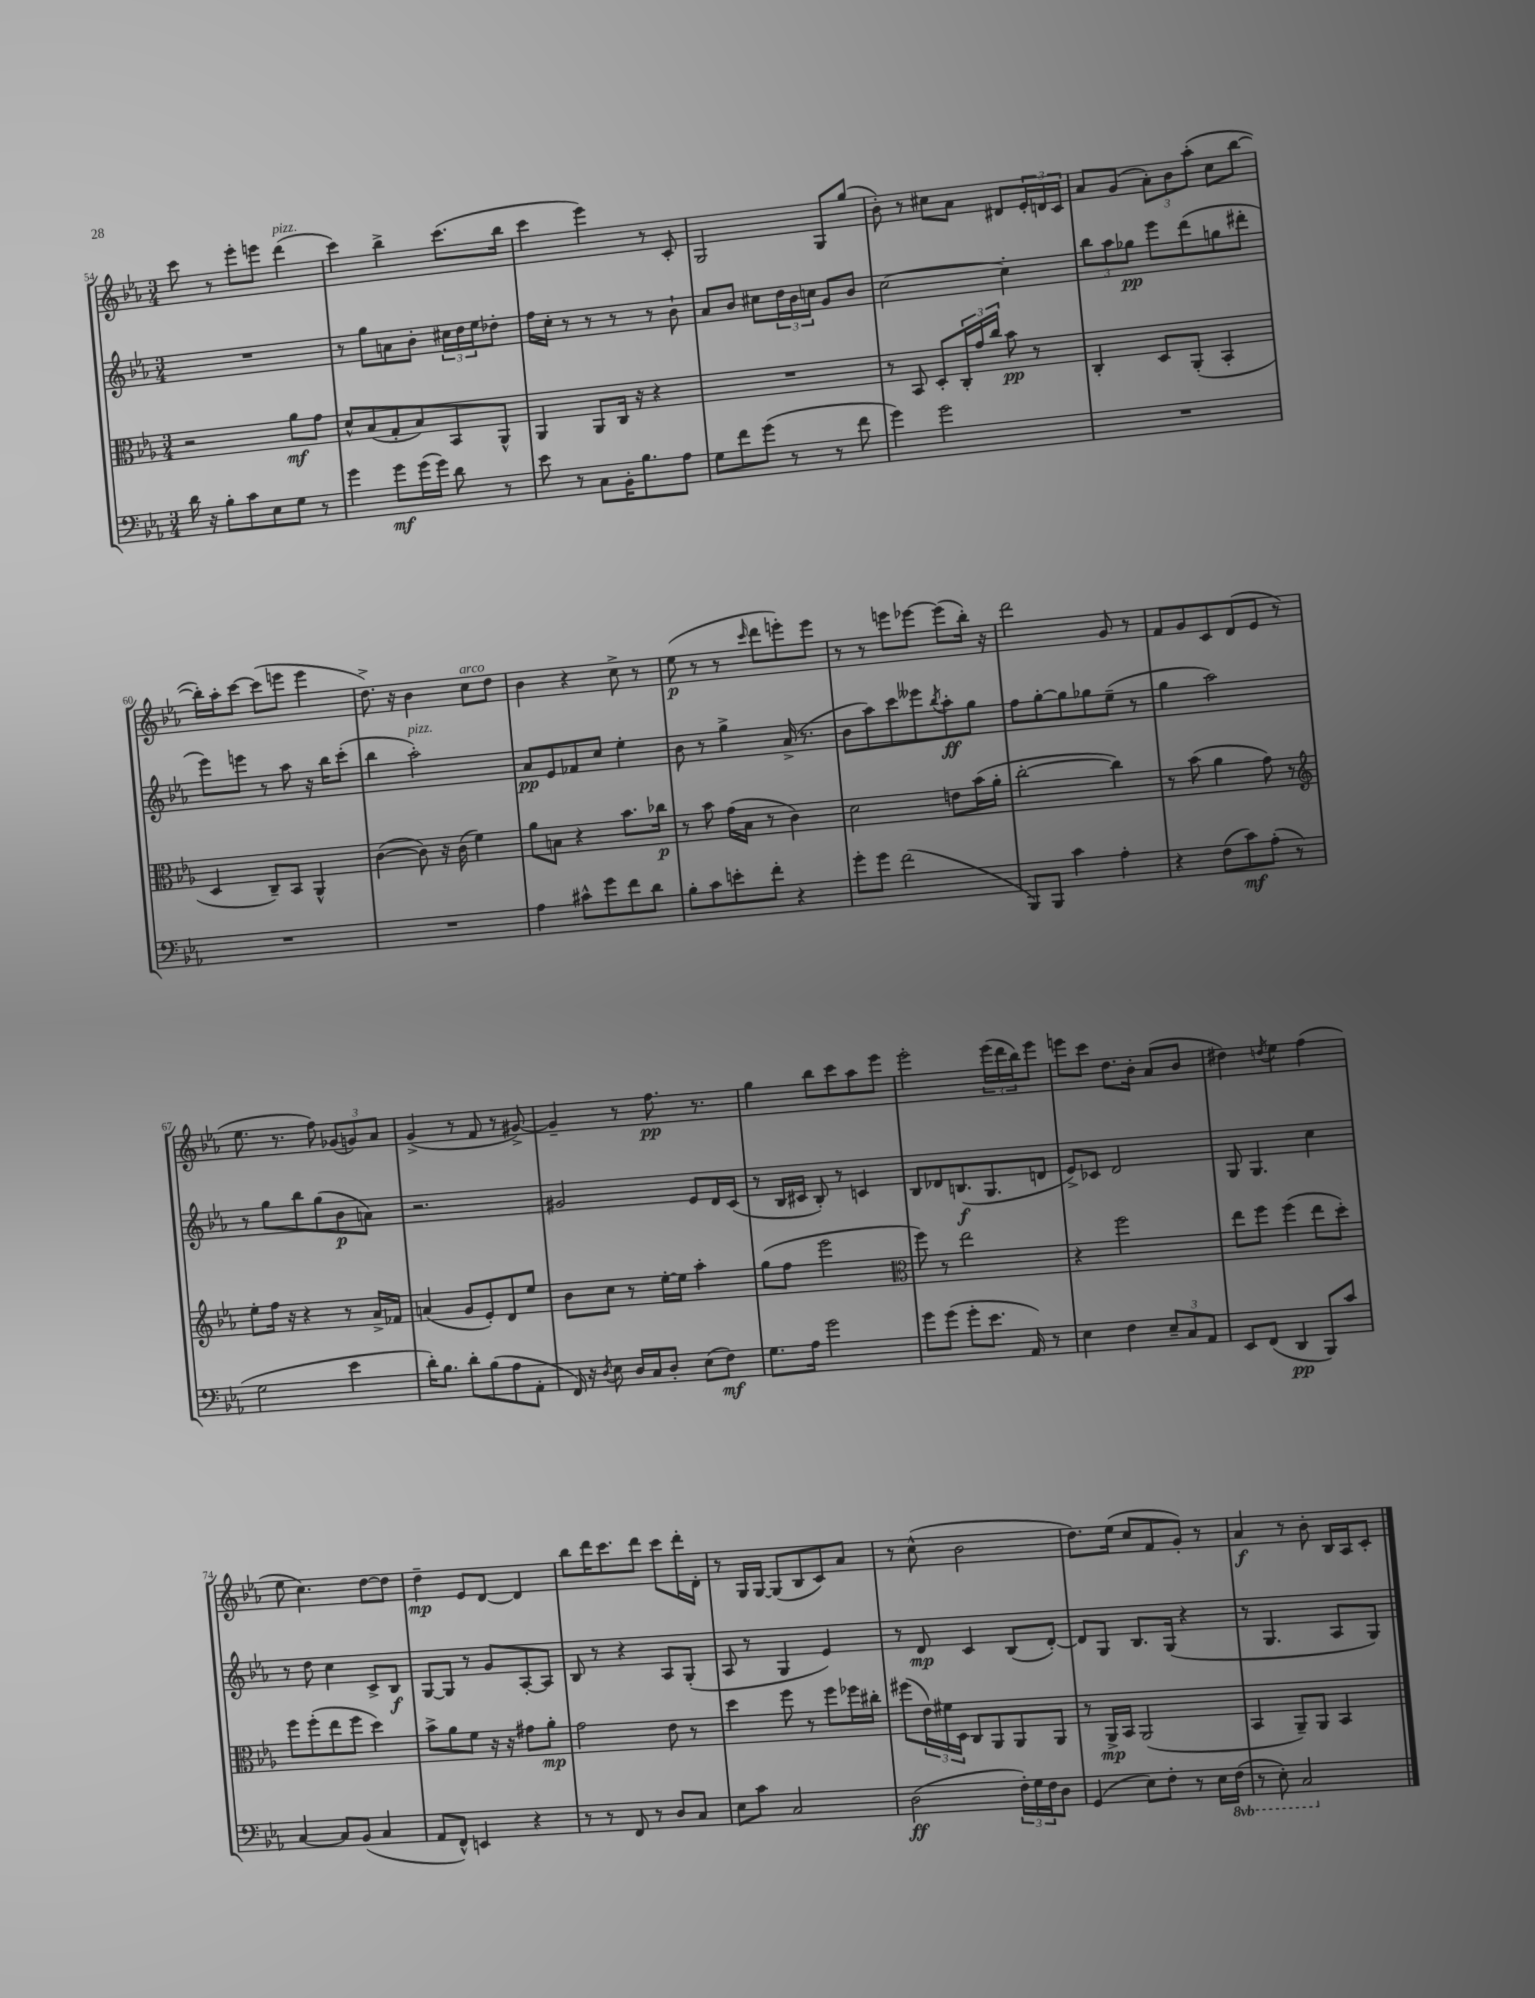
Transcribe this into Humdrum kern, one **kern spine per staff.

**kern	**dynam	**kern	**dynam	**kern	**dynam	**kern	**dynam
*part4	*part4	*part3	*part3	*part2	*part2	*part1	*part1
*staff4	*staff4	*staff3	*staff3	*staff2	*staff2	*staff1	*staff1
*clefF4	*	*clefC3	*	*clefG2	*	*clefG2	*
*k[b-e-a-]	*	*k[b-e-a-]	*	*k[b-e-a-]	*	*k[b-e-a-]	*
*M3/4	*	*M3/4	*	*M3/4	*	*M3/4	*
=54	=54	=54	=54	=54	=54	=54	=54
16d\	.	2r	.	2.r	.	8ccc\	.
16r	.	.	.	.	.	.	.
8B-'\L	.	.	.	.	.	8r	.
8c\	.	.	.	.	.	8eee-'\L	.
8E-\	.	.	.	.	.	8eeen\J	.
!	!	!	!	!	!	!LO:TX:a:i:t=pizz.	!
8G\J	.	8a-\L	mf	.	.	(4ddd\	.
8r	.	8g\J	.	.	.	.	.
=55	=55	=55	=55	=55	=55	=55	=55
4g\	.	8d^^/L	.	8r	.	4ccc\)	.
.	.	(8B-/	.	8gg\L	.	.	.
8g\L	mf	8G'/	.	8an\	.	4bb-^\	.
(16g\L	.	8B-/)	.	8b-'\J	.	.	.
16g\JJ)	.	.	.	.	.	.	.
8d\	.	8BB-/	.	24cc#X\LL	.	(8.ccc\L	.
.	.	.	.	24dd\	.	.	.
.	.	.	.	24ee-\J	.	.	.
8r	.	8AA-^^/J	.	8dd-X'\J	.	.	.
.	.	.	.	.	.	16bb-\Jk	.
=56	=56	=56	=56	=56	=56	=56	=56
8e-\	.	4AA-/	.	16ff\LL	.	4ccc\	.
.	.	.	.	16cc'\JJ	.	.	.
8r	.	.	.	8r	.	.	.
8C\L	.	8AA-/L	.	8r	.	4eee-\)	.
16BB-'\K	.	16C/Jk	.	8r	.	.	.
8.B-\	.	16r	.	.	.	.	.
.	.	4r	.	8r	.	8r	.
8A-\J	.	.	.	8b-`\	.	8c'/	.
=57	=57	=57	=57	=57	=57	=57	=57
8G\L	.	2.r	.	8a-/L	.	2G/	.
8f\	.	.	.	8b-/J	.	.	.
(8g\J	.	.	.	8cc#X\L	.	.	.
8r	.	.	.	24dd\L	.	.	.
.	.	.	.	24b-\	.	.	.
.	.	.	.	24ccn\JJ	.	.	.
8r	.	.	.	8g/L	.	8G/L	.
8f\	.	.	.	8b-/J	.	(8gg/J	.
=58	=58	=58	=58	=58	=58	=58	=58
4g\)	.	8r	.	[2cc\	.	8b-'\)	.
.	.	8BB-/	.	.	.	8r	.
2g\	.	8D'/L	.	.	.	8cc#X\L	.
.	.	24C'/L	.	.	.	8a-\J	.
.	.	24g/	.	.	.	.	.
.	.	24cc/JJ	.	.	.	.	.
.	.	8b-\	pp	4cc'\]	.	8d#X/L	.
.	.	8r	.	.	.	24e-'/L	.
.	.	.	.	.	.	24dn/	.
.	.	.	.	.	.	24c/JJ	.
=59	=59	=59	=59	=59	=59	=59	=59
2.r	.	4C'/	.	12bb-\L	.	8a-/L	.
.	.	.	.	12aa-\	.	.	.
.	.	.	.	.	.	(8g/J	.
.	.	.	.	12gg-X\J	pp	.	.
.	.	8D/L	.	8eee-\L	.	12a-'\L)	.
.	.	.	.	.	.	12b-\	.
.	.	(8AA-'/J	.	(8ddd\	.	.	.
.	.	.	.	.	.	(12aa-'\J	.
.	.	4BB-'/	.	8ggn\	.	8cc\L	.
.	.	.	.	8ddd#X'\J	.	[8bb-\J	.
!!LO:LB:g=z
=60	=60	=60	=60	=60	=60	=60	=60
2.r	.	4D/	.	8eee-\L)	.	16bb-'\LL])	.
.	.	.	.	.	.	16aa-'\J	.
.	.	.	.	8eeen\J	.	[8ccc\J	.
.	.	8C~/L)	.	8r	.	(8ccc\L]	.
.	.	8BB-/J	.	8aa-\	.	8eeen\J	.
.	.	4AA-^^/	.	16r	.	4eee\	.
.	.	.	.	16bb-\KL	.	.	.
.	.	.	.	(8ccc'\J	.	.	.
=61	=61	=61	=61	=61	=61	=61	=61
2.r	.	([4c\	.	4bb-\	.	8.dd^\)	.
.	.	.	.	.	.	16r	.
!	!	!	!	!LO:TX:a:i:t=pizz.	!	!	!
.	.	8c\])	.	2aa-'\)	.	4b-\	.
.	.	16r	.	.	.	.	.
.	.	(16c\	.	.	.	.	.
!	!	!	!	!	!	!LO:TX:a:i:t=arco	!
.	.	4f\)	.	.	.	8cc\L	.
.	.	.	.	.	.	8dd\J	.
=62	=62	=62	=62	=62	=62	=62	=62
4A-\	.	8a-\L	.	8a-/L	pp	4b-\	.
.	.	8Bn\J	.	8e-/	.	.	.
8c#X^^\L	.	4r	.	8f-X/	.	4r	.
8g\	.	.	.	8cc/J	.	.	.
8f\	.	8.b-\L	.	4ee-'\	.	8cc^\	.
8d\J	.	.	.	.	.	8r	.
.	.	16cc-X\Jk	p	.	.	.	.
=63	=63	=63	=63	=63	=63	=63	=63
8B-'\L	.	8r	.	8b-\	.	(8ee-\	p
8c\	.	8b-\	.	8r	.	8r	.
8en'\	.	(16g\LL	.	4gg^\	.	8r	.
.	.	16B-\JJ	.	.	.	.	.
.	.	.	.	.	.	16qqccc/	.
8f'\J	.	8r	.	.	.	8ddd\L	.
4r	.	4c\)	.	(16a-^/	.	8eeen'\)	.
.	.	.	.	8.r	.	.	.
.	.	.	.	.	.	8eee\J	.
=64	=64	=64	=64	=64	=64	=64	=64
8g'\L	.	2d\	.	8b-\L	.	8r	.
8g\J	.	.	.	8aa-\)	.	8r	.
(2f\	.	.	.	8ccc\	.	8eeen\L	.
.	.	.	.	8eee--X\	.	[8eee-X\J	.
.	.	.	.	8qbb-/	.	.	.
.	.	8en\L	.	8aa-'\	ff	(8eee-\L]	.
.	.	(16b-\L	.	8gg\J	.	16bb-'\Jk)	.
.	.	16a-'\JJ	.	.	.	16r	.
=65	=65	=65	=65	=65	=65	=65	=65
8BBB-/L)	.	[2cc'\	.	8ff\L	.	2ddd\	.
8BBB-/J	.	.	.	[8gg'\	.	.	.
4c\	.	.	.	8gg\]	.	.	.
.	.	.	.	8gg-X\	.	.	.
4A-'\	.	4cc\])	.	(8ee-~\J	.	8g/	.
.	.	.	.	8r	.	8r	.
=66	=66	=66	=66	=66	=66	=66	=66
4r	.	8r	.	4gg\	.	8f/L	.
.	.	(8b-\	.	.	.	8g/	.
(8F\L	.	4a-\	.	2aa-\)	.	8c/	.
8c\)	mf	.	.	.	.	(8d/	.
(8A-'\J	.	8g\)	.	.	.	8e-/J	.
8r	.	8r	.	.	.	8r	.
!!LO:LB:g=z
=67	=67	=67	=67	=67	=67	=67	=67
*	*	*clefG2	*	*	*	*	*
2G\	.	8ee-'\L	.	8r	.	8.ee-\	.
.	.	16ff\Jk	.	8gg\L	.	.	.
.	.	16r	.	.	.	8.r	.
.	.	4r	.	8bb-\	.	.	.
.	.	.	.	(8gg\	.	8ff\)	.
4e-\	.	8r	.	8b-\	p	(12g-X/L	.
.	.	.	.	.	.	12gn/)	.
.	.	16a-^/LL	.	8an\J)	.	.	.
.	.	.	.	.	.	12a-/J	.
.	.	16f-X/JJ	.	.	.	.	.
=68	=68	=68	=68	=68	=68	=68	=68
16d'\KL)	.	(4an/	.	2.r	.	(4g^/	.
8.B-\J	.	.	.	.	.	.	.
8d'\L	.	8g/L	.	.	.	8r	.
(8B-\	.	8e-'/)	.	.	.	8f/	.
8A-\	.	8d/	.	.	.	8r	.
8AA-'\J	.	8ee-/J	.	.	.	[8g#X^/)	.
=69	=69	=69	=69	=69	=69	=69	=69
16FF/)	.	8b-\L	.	2g#X/	.	4g#~/]	.
16r	.	.	.	.	.	.	.
8qD/	.	.	.	.	.	.	.
8E-\	.	8cc\J	.	.	.	.	.
16D/LL	.	8r	.	.	.	8r	.
16C/J	.	.	.	.	.	.	.
8D'/J	.	[16ee-'\LL	.	.	.	8.ff\	pp
.	.	16ee-\JJ]	.	.	.	.	.
(8E-\L	.	4aa-'\	.	8e-/L	.	.	.
.	.	.	.	.	.	8.r	.
8F\J)	mf	.	.	16d/L	.	.	.
.	.	.	.	(16c/JJ	.	.	.
=70	=70	=70	=70	=70	=70	=70	=70
8.G\L	.	(8gg\L	.	8r	.	4gg\	.
.	.	8ff\J	.	16B-/LL	.	.	.
16A-\Jk	.	.	.	16c#X/JJ	.	.	.
2g\	.	2eee-\	.	8B-'/)	.	8bb-\L	.
.	.	.	.	8r	.	8ccc\	.
.	.	.	.	4cn/	.	8aa-\	.
.	.	.	.	.	.	8eee-\J	.
=71	=71	=71	=71	=71	=71	=71	=71
*	*	*clefC3	*	*	*	*	*
8g\L	.	8ff\)	.	8B-/L	.	2eee-'\	.
(8g\J	.	8r	.	8d-X/	.	.	.
8g'\L	.	2ee-\	.	(8.Bn/	f	.	.
8.e-\J	.	.	.	.	.	.	.
.	.	.	.	8.G/	.	.	.
.	.	.	.	.	.	(24eee-\LL	.
.	.	.	.	.	.	24ddd\	.
16AA-/)	.	.	.	.	.	.	.
.	.	.	.	.	.	24bb-\J)	.
8r	.	.	.	8dn/J	.	8eee-\J	.
=72	=72	=72	=72	=72	=72	=72	=72
4E-\	.	4r	.	8e-^/L)	.	8eeen\L	.
.	.	.	.	8c-X/J	.	8ccc\J	.
4F\	.	2ff\	.	2d/	.	8.dd\L	.
.	.	.	.	.	.	16b-'\Jk	.
12E-~/L	.	.	.	.	.	(8a-/L	.
12C/	.	.	.	.	.	.	.
.	.	.	.	.	.	8b-/J	.
12AA-/J	.	.	.	.	.	.	.
=73	=73	=73	=73	=73	=73	=73	=73
8EE-/L	.	8ee-\L	.	8G/	.	4dd#X\)	.
(8FF/J	.	8ff\J	.	4.G/	.	.	.
.	.	.	.	.	.	8qddn/	.
4DD/	pp	(4ff\	.	.	.	4ee-\	.
8BBB-/L)	.	8ee-\L	.	4cc\	.	(4ff\	.
8c/J	.	8dd'\J)	.	.	.	.	.
!!LO:LB:g=z
=74	=74	=74	=74	=74	=74	=74	=74
[4C/	.	8ff\L	.	8r	.	8ee-\	.
.	.	(8ff'\	.	8dd\	.	4.cc\)	.
8C/L]	.	8ee-\	.	4cc\	.	.	.
(8BB-/J	.	8ff\J	.	.	.	.	.
4C/	.	4dd\)	.	8c^/L	.	[8dd\L	.
.	.	.	.	8B-/J	f	8dd\J]	.
=75	=75	=75	=75	=75	=75	=75	=75
8AA-/L	.	8b-^\L	.	[8G/L	.	4dd~\	mp
8FF^^/J)	.	8a-\	.	8G/J]	.	.	.
4EEn/	.	8f\J	.	8r	.	8e-/L	.
.	.	16r	.	8g/L	.	[8d/J	.
.	.	16r	.	.	.	.	.
4r	.	8g#X\L	.	[8A-'/	.	4d/]	.
.	.	8a-'\J	mp	8A-/J]	.	.	.
=76	=76	=76	=76	=76	=76	=76	=76
8r	.	2g\	.	8B-/	.	8bb-\L	.
8r	.	.	.	8r	.	16ddd\K	.
.	.	.	.	.	.	8.ccc\	.
8FF/	.	.	.	4r	.	.	.
8r	.	.	.	.	.	8ddd\J	.
8D/L	.	8e-\	.	8A-/L	.	8ccc\L	.
8C/J	.	8r	.	(8G'/J	.	16ddd'\L	.
.	.	.	.	.	.	16d'\JJ	.
=77	=77	=77	=77	=77	=77	=77	=77
8E-\L	.	4dd\	.	8A-/	.	8r	.
8c\J	.	.	.	8r	.	16G/LL	.
.	.	.	.	.	.	[16G/JJ	.
2C/	.	8ff\	.	4G/	.	(8G/L]	.
.	.	8r	.	.	.	8B-/	.
.	.	8ff\L	.	4e-/)	.	8c/)	.
.	.	16ff-X\L	.	.	.	8a-/J	.
.	.	16cc#X'\JJ	.	.	.	.	.
=78	=78	=78	=78	=78	=78	=78	=78
(2D\	ff	(8ff#X\L	.	8r	.	8r	.
.	.	24e-\L)	.	8d/	mp	(8cc^^\	.
.	.	24f#X\	.	.	.	.	.
.	.	24D\JJ	.	.	.	.	.
.	.	8C/L	.	4c/	.	2b-\	.
.	.	8AA-/	.	.	.	.	.
24F'\LL)	.	8AA-/	.	(8B-/L	.	.	.
24G\	.	.	.	.	.	.	.
24F\J	.	.	.	.	.	.	.
8D\J	.	8AA-/J	.	[8d'/J)	.	.	.
=79	=79	=79	=79	=79	=79	=79	=79
(4GG/	.	8r	.	8d/L]	.	8.dd\L)	.
.	.	16AA-^/LL	mp	8G/J	.	.	.
.	.	16BB-/JJ	.	.	.	(16ee-\Jk	.
8E-\L)	.	(2AA-/	.	8.B-/L	.	8cc/L	.
8F'\J	.	.	.	.	.	8f/	.
.	.	.	.	(16G/Jk	.	.	.
8r	.	.	.	4r	.	8g'/J)	.
16E-\LL	.	.	.	.	.	8r	.
*8ba	*	*	*	*	*	*	*
(16FF\JJ	.	.	.	.	.	.	.
=80	=80	=80	=80	=80	=80	=80	=80
8r	.	4BB-/	.	8r	.	4a-/	f
8EE-'\)	.	.	.	4.G/	.	.	.
2CC/	.	8AA-~/L)	.	.	.	8r	.
.	.	8AA-/J	.	.	.	8b-'\	.
.	.	4BB-/	.	8A-/L	.	16B-/LL	.
.	.	.	.	.	.	16A-/J	.
.	.	.	.	8G/J)	.	8c'/J	.
*X8ba	*	*	*	*	*	*	*
==	==	==	==	==	==	==	==
*-	*-	*-	*-	*-	*-	*-	*-
